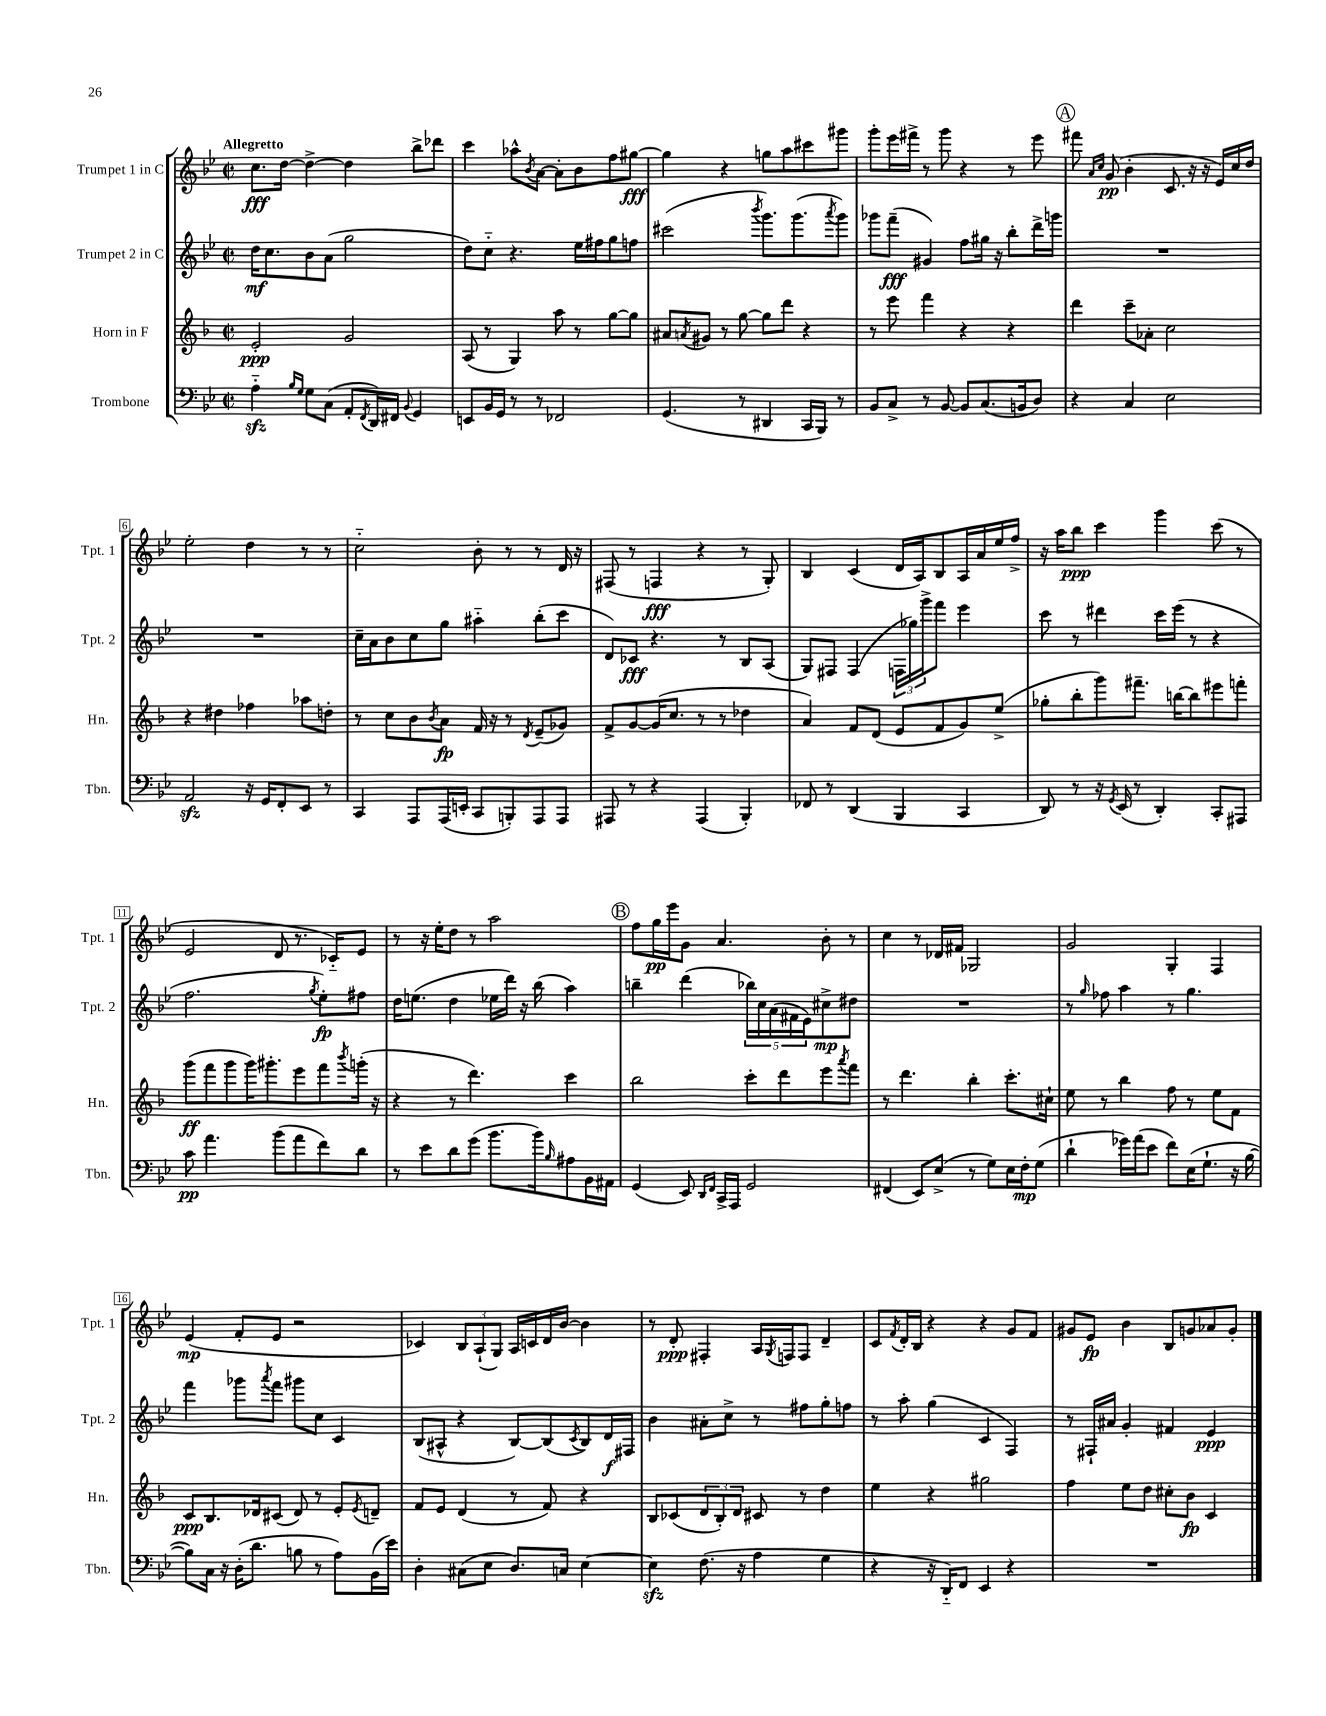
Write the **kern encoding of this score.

**kern	**kern	**kern	**kern
*staff4	*staff3	*staff2	*staff1
*clefF4	*clefG2	*clefG2	*clefG2
*k[b-e-]	*k[b-]	*k[b-e-]	*k[b-e-]
*M2/2	*M2/2	*M2/2	*M2/2
*met(c|)	*met(c|)	*met(c|)	*met(c|)
4A'~	2e'	16dd	8.cc
.	.	8.cc	.
.	.	.	[16dd
16qqB-	.	.	.
16qqG	.	.	.
8G	.	8b-	4dd^_
(8C	.	(8a	.
8AA'	2g	2gg	4dd]
8qFF	.	.	.
16DD)	.	.	.
16FF#	.	.	.
8qqBB-	.	.	.
4GG	.	.	8bb-^
.	.	.	8ddd-
=	=	=	=
8EE	(8A	8dd)	4ccc
16BB-	8r	8cc'~	.
16GG	.	.	.
8r	4G)	4.r	8aa-^^
.	.	.	8qb-
8r	.	.	[8a
2FF-	8aa	.	8a']
.	8r	16ee-	8b-
.	.	16ff#	.
.	[8gg	8gg	8ff
.	8gg]	8ff	[8gg#
=	=	=	=
(4.GG	8a#	(2ccc#	4gg#]
.	8qa	.	.
.	8g#	.	.
.	8r	.	4r
8r	[8gg	.	.
.	.	8qbbb-	.
4DD#	8gg]	8.ggg)	8gg
.	8ddd	.	8aa
.	.	(8.ggg	.
16CC	4r	.	8ccc#
16BBB-)	.	.	.
.	.	8qaaa	.
8r	.	8ggg)	8ggg#
=	=	=	=
8BB-	8r	8ggg-	8ggg'
8C^	8eee	(8fff~	16eee-
.	.	.	16fff#^
8r	4fff	4g#)	8r
[8BB-	.	.	8ggg
8BB-]	4r	8ff	4r
(8.C	.	16gg#	.
.	.	16r	.
.	4r	8bb-'	8r
16BB	.	.	.
8D)	.	16ddd^	8eee-
.	.	16ggg	.
=	=	=	=
4r	4ddd	1r	8fff#
.	.	.	16qqa
.	.	.	16qqcc
.	.	.	(8g
4C	8ccc~	.	4b-'
.	8a-'	.	.
2E-	2cc	.	8.c
.	.	.	16r
.	.	.	16r
.	.	.	16e-)
.	.	.	16cc
.	.	.	16dd
=	=	=	=
2AA	4r	1r	2ee-'
.	4dd#	.	.
16r	4ff-	.	4dd
16GG	.	.	.
8FF'	.	.	.
8EE-	8aa-	.	8r
8r	8dd'	.	8r
=	=	=	=
4CC	8r	16cc~	2cc'~
.	.	16a	.
.	8cc	8b-	.
8AAA	8b-	8cc	.
.	8qb-	.	.
(16AAA	8a	8gg	.
16EE'	.	.	.
8CC	16f	4aa#'~	8b-'
.	16r	.	.
8BBB')	8r	.	8r
.	8qd	.	.
8AAA	(8e~	(8bb-'	8r
8AAA	8g-)	8ccc	16d
.	.	.	16r
=	=	=	=
8AAA#	8f^	8d)	(8F#
8r	[8g	8c-	8r
4r	(16g]	4.r	4F
.	8.cc	.	.
(4AAA#	8r	.	4r
.	8r	8r	.
4BBB-')	4dd-	8B-	8r
.	.	(8A	8G')
=	=	=	=
8FF-	4a)	8G)	4B-
8r	.	8F#	.
(4DD	8f	(4F#	(4c
.	(8d	.	.
4BBB-	8e	24F	16d
.	.	24gg-)	.
.	.	.	16A)
.	.	24ggg^	.
.	8f	8fff	8B-
4CC	8g)	4eee-	16A
.	.	.	16a
.	(8ee^	.	16ee-
.	.	.	16ff^
=	=	=	=
8DD)	8gg-'	8ccc	16r
.	.	.	16aa
8r	8bb-'	8r	8bb-
16r	8ggg)	4ddd#	4ccc
8qGG	.	.	.
(16EE-	.	.	.
8r	8.fff#~	.	.
4DD')	.	16ccc	4ggg
.	[16bb	(16eee-	.
.	8bb]	8r	.
8CC'	8eee#	4r	(8ccc
8AAA#	8fff'	.	8r
=	=	=	=
8c	(8ggg	2.ff	2e-
4.a	8fff	.	.
.	8ggg	.	.
.	16ggg)	.	.
.	8.ggg#'	.	.
(8b-	.	.	8d
8a	8eee	.	8.r
.	.	8qgg	.
8f)	8fff	8ee-')	.
.	.	.	16c-'~)
.	8qbbb-	.	.
8d	(16ggg'	8ff#	8e-
.	16r	.	.
=	=	=	=
8r	4r	16dd	8r
.	.	(8.ee	.
8e-	.	.	16r
.	.	.	16ee-'
8d	8r	4dd	8dd
(8g	4.ddd)	.	8r
8.b-	.	16ee-	2aa
.	.	16ddd)	.
.	.	16r	.
16b-)	.	(16bb-	.
16qqB-	.	.	.
8A#	4ccc	4aa)	.
16BB-	.	.	.
16AA#	.	.	.
=	=	=	=
(4GG	2bb-	4bb~	8ff
.	.	.	16gg
.	.	.	16eee-
8EE-)	.	(4ddd	8g
16qqDD	.	.	.
16qqFF	.	.	.
16CC^	.	.	4.a
16AAA	.	.	.
2GG	8ccc'	20bb-)	.
.	.	20cc	.
.	.	(20a	.
.	8ddd	.	.
.	.	20f#	.
.	.	20e-)	.
.	8eee	8cc#^	8b-'
.	8qaaa	.	.
.	8fff	8dd#	8r
=	=	=	=
(4FF#	8r	1r	4cc
.	4.ddd	.	.
8EE-)	.	.	8r
(8E-^	.	.	16d-
.	.	.	16f#
8r	4bb-'	.	2G-
8G)	.	.	.
16E-	8.ccc'	.	.
16F'	.	.	.
(8G	.	.	.
.	16cc#`	.	.
=	=	=	=
4d`	8ee	8r	2g
.	.	16qqgg	.
.	8r	8ff-	.
16g-)	4bb-	4aa	.
(16a	.	.	.
8e-	.	.	.
8f)	8ff	8r	4G'
(16E-	8r	4.gg	.
8.G`	.	.	.
.	8ee	.	4F
16r	8f	.	.
[16B-	.	.	.
=	=	=	=
8B-])	8c	4fff	(4e-
16C	8.B-	.	.
16r	.	.	.
(16D'	.	8ggg-	8f'
8.d	16d-	.	.
.	.	8qaaa	.
.	(8c#	8fff	8e-
8B	8d-)	8ggg#	2r
8r	8r	8cc	.
8A)	8e'	4c	.
.	8qe	.	.
(16BB-	8d~	.	.
16e-)	.	.	.
=	=	=	=
4D'	8f	(8B-	4c-)
.	8e	8A#^^	.
(8C#	(4d	4r	12B-
.	.	.	(12A`
8E-	.	.	.
.	.	.	12G)
8.D)	8r	[8B-)	16A
.	.	.	16c
.	8f)	(8B-]	16d
16C	.	.	[16b-
.	.	8qc	.
[4E-	4r	8B-)	4b-]
.	.	16d	.
.	.	16F#	.
=	=	=	=
4E-]	8B-	4b-	8r
.	(8c-	.	8d'
(8.F	12d	8a#'	4F#'
.	12B-')	.	.
.	.	8cc^	.
.	12d	.	.
16r	.	.	.
4A	8c#	8r	16A
.	.	.	8qG
.	.	.	16F
.	8r	8ff#	8F
4G	4dd	8gg'	4d~
.	.	8ff	.
=	=	=	=
4r	4ee	8r	8c
.	.	.	8qf
.	.	8aa'	16d'
.	.	.	16B-
16r	4r	(4gg	4r
16DD'~)	.	.	.
8FF	.	.	.
4EE-	2gg#	4c	4r
4r	.	4F)	8g
.	.	.	8f
=	=	=	=
1r	4ff	8r	8g#
.	.	16F#`	8e-
.	.	16a#	.
.	8ee	4g'	4b-
.	8dd	.	.
.	8cc#'	4f#	8B-
.	8b-	.	8g
.	4c	4e-	8a-
.	.	.	8g'
==	==	==	==
*-	*-	*-	*-
